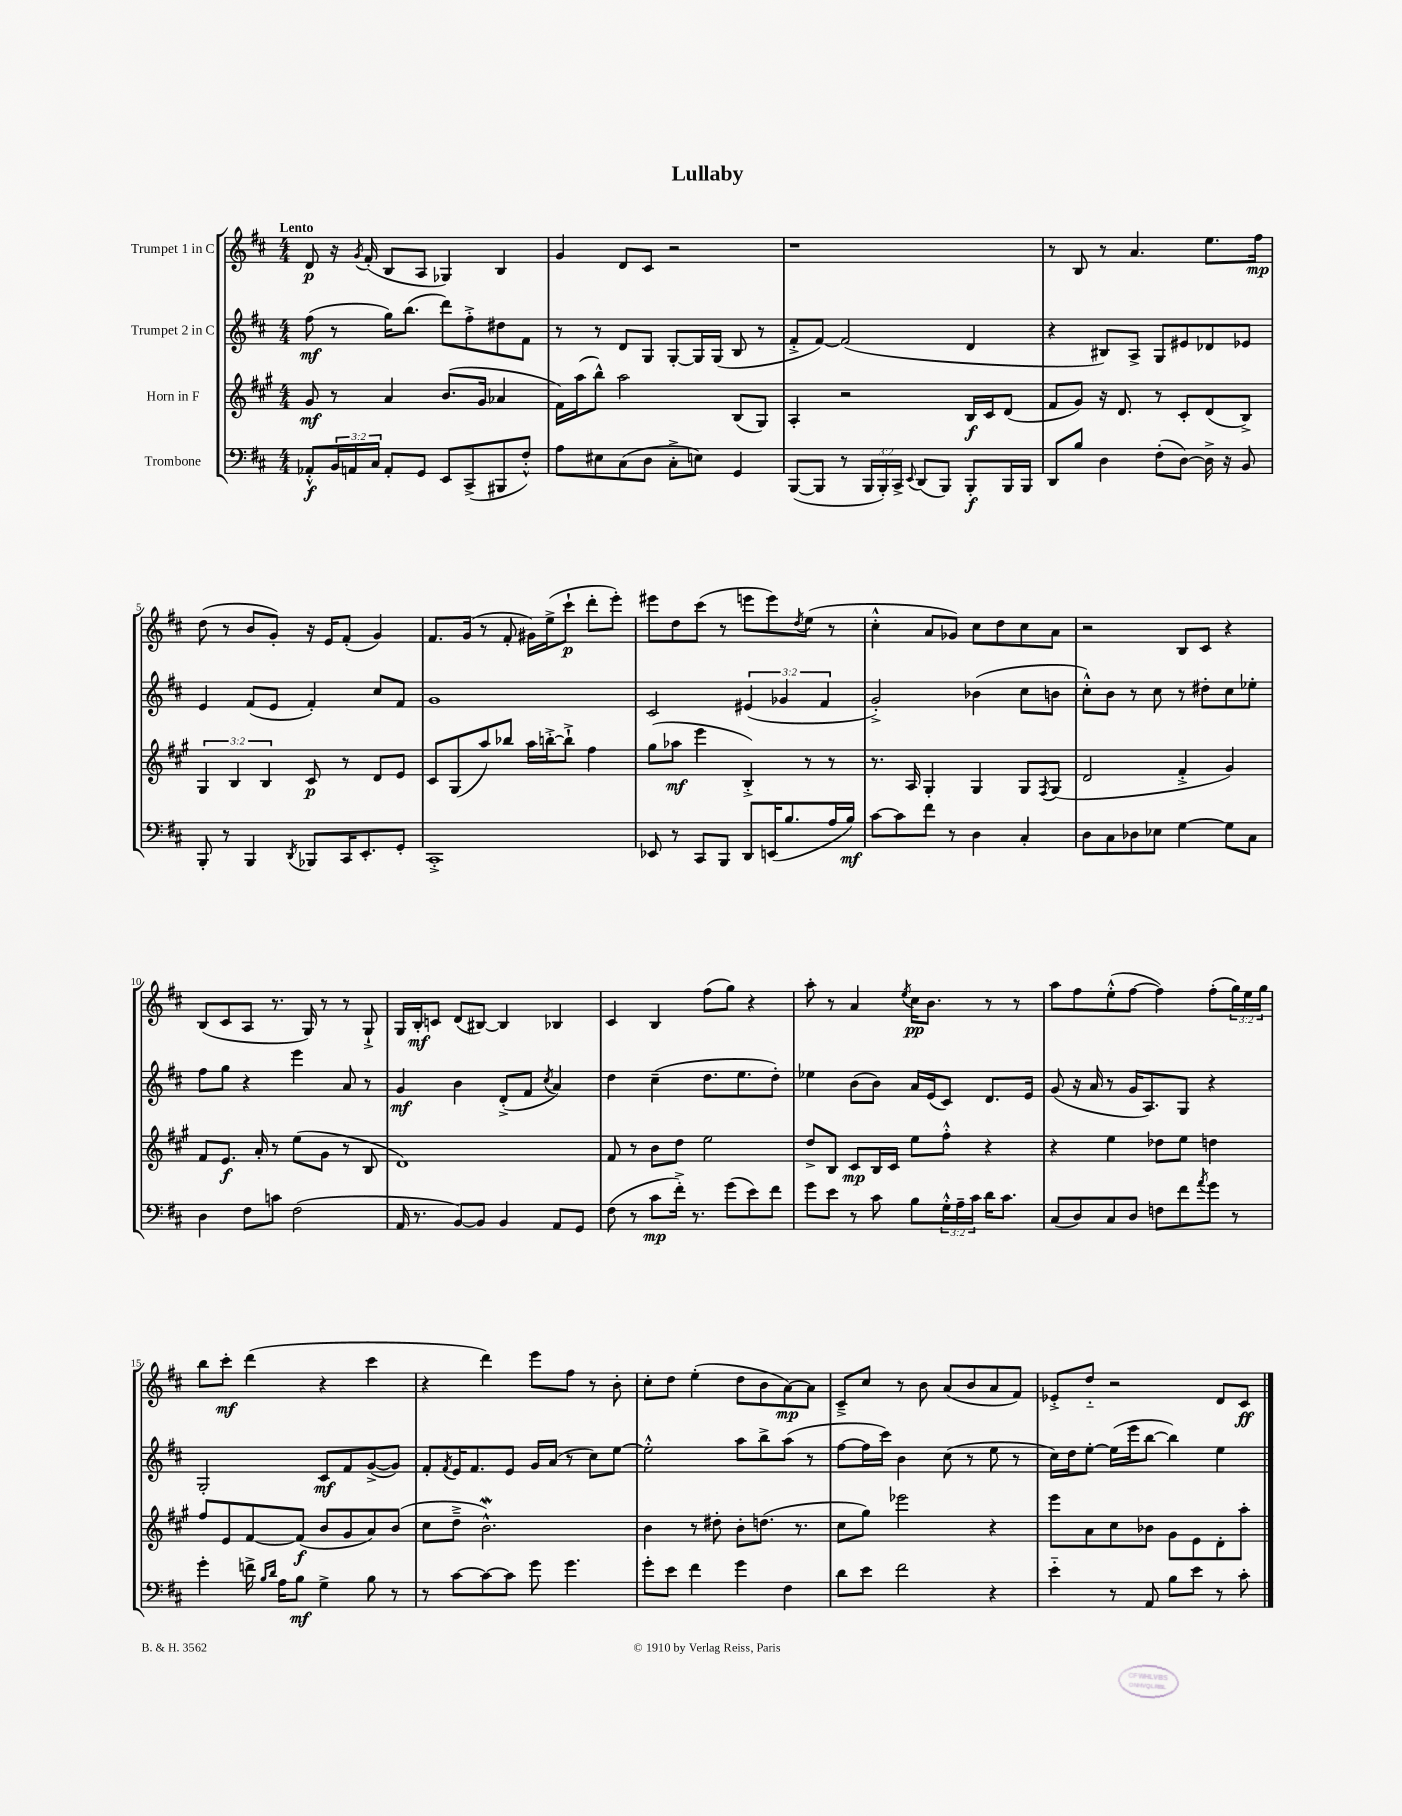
\header { title = "Lullaby" }
<<
\new StaffGroup <<
\new Staff = "s0" \with { instrumentName = "Trumpet 1 in C" } {
    \clef treble \key d \major \numericTimeSignature \time 4/4 \override Staff.TupletNumber.text = #tuplet-number::calc-fraction-text \tempo "Lento"
    d'8\p r16 \acciaccatura { g'8 } fis'16-.( b8 a8 ges4) b4 |
    g'4 d'8 cis'8 r2 |
    r1 |
    r8 b8 r8 a'4. e''8. fis''16\mp |
    d''8( r8 b'8 g'8-.) r16 e'16 fis'8-.( g'4) |
    fis'8. g'16( r8 fis'8-. gis'16) e''16->( cis'''8-!\p d'''8-. e'''8-.) |
    eis'''8 d''8 cis'''8( r8 e'''8 e'''8) \acciaccatura { d''8 } e''8( r8 |
    cis''4-.-^ a'8 ges'8) cis''8 d''8 cis''8 a'8 |
    r2 b8 cis'8 r4 |
    b8( cis'8 a8 r8. g16) r8 r8 g8-!-> |
    g16 b16-.\mf c'8 d'8( bis8~) bis4 bes4 |
    cis'4 b4 fis''8( g''8) r4 |
    a''8-. r8 a'4 \acciaccatura { e''8 } cis''16\pp b'8. r8 r8 |
    a''8 fis''8 e''8-.-^( fis''8~ fis''4) fis''8-.( \tuplet 3/2 { g''16) e''16 g''16 } |
    b''8 cis'''8-.\mf d'''4( r4 cis'''4 |
    r4 d'''4) e'''8 fis''8 r8 b'8-. |
    cis''8-. d''8 e''4-.( d''8 b'8 a'8~\mp) a'8 |
    cis'8---> cis''8 r8 b'8 a'8( b'8 a'8 fis'8) |
    ees'8-.-> d''8-_ r2 d'8 cis'8\ff \bar "|." |
}
\new Staff = "s1" \with { instrumentName = "Trumpet 2 in C" } {
    \clef treble \key d \major \numericTimeSignature \time 4/4 \override Staff.TupletNumber.text = #tuplet-number::calc-fraction-text
    fis''8\mf( r8 g''16) b''8.( d'''8) fis''8-.-> dis''8 fis'8 |
    r8 r8 d'8 g8 g8~-. g16 g16( b8 r8 |
    fis'8-.-> fis'8~) fis'2( d'4 |
    r4 bis8) a8-> g8 eis'8 des'8 ees'8 |
    e'4 fis'8( e'8 fis'4-.) cis''8 fis'8 |
    g'1 |
    cis'2 \tuplet 3/2 { eis'4( ges'4 fis'4 } |
    g'2-.->) bes'4( cis''8 b'8 |
    cis''8-.-^) b'8 r8 cis''8 r8 dis''8-. cis''8 ees''8-. |
    fis''8 g''8 r4 e'''4 a'8 r8 |
    g'4\mf b'4 d'8-.->( fis'8 \acciaccatura { cis''8 } a'4) |
    d''4 cis''4--( d''8. e''8. d''8-.) |
    ees''4 b'8( b'8) a'16 e'16( cis'8) d'8. e'16 |
    g'8( r16 a'16 r8 g'16 a8.) g8 r4 |
    g2-. cis'8\mf fis'8 g'8~->( g'8) |
    fis'8-. \acciaccatura { fis'8 } e'16 fis'8. e'8 g'16 a'16( r8 cis''8) e''8~ |
    e''2-.-^ a''8 b''8-> a''8( r8 |
    fis''8~ fis''16 cis'''16) b'4 cis''8( r8 e''8 r8 |
    cis''16) d''16 e''8~-. e''16( e'''16 b''8~ b''4) e''4 \bar "|." |
}
\new Staff = "s2" \with { instrumentName = "Horn in F" } {
    \clef treble \key a \major \numericTimeSignature \time 4/4 \override Staff.TupletNumber.text = #tuplet-number::calc-fraction-text
    gis'8\mf r8 a'4 b'8.( gis'16 aes'4 |
    fis'16) a''16( b''8-^) a''2 b8( gis8) |
    a4-. r2 b16\f cis'16 d'8( |
    fis'8 gis'8) r16 d'8. r8 cis'8-. d'8( b8->) |
    \tuplet 3/2 { gis4 b4 b4 } cis'8\p r8 d'8 e'8 |
    cis'8 gis8( a''8) bes''8 a''16 b''16~-.-> b''8-!-> fis''4 |
    gis''8( aes''8\mf e'''4 b4-.->) r8 r8 |
    r8. a16 gis4-. gis4 gis8 \acciaccatura { fis8 } gis8( |
    d'2 fis'4-.-> gis'4) |
    fis'8 e'8.\f a'16-. r8 e''8( gis'8 r8 b8 |
    d'1) |
    fis'8 r8 b'8 d''8 e''2 |
    d''8-> b8 cis'8\mp b16 cis'16 e''8 fis''8-.-^ r4 |
    r4 e''4 des''8 e''8 d''4 |
    fis''8 e'8 fis'8~ fis'8\f( b'8 gis'8 a'8) b'8( |
    cis''8 d''8---> b'2.-^\mordent) |
    b'4 r8 dis''8-. b'8-. d''8.( r8. |
    cis''8 gis''8) ees'''2 r4 |
    e'''8 a'8 cis''8 bes'8 gis'8 e'8 d'8-. a''8-. \bar "|." |
}
\new Staff = "s3" \with { instrumentName = "Trombone" } {
    \clef bass \key d \major \numericTimeSignature \time 4/4 \override Staff.TupletNumber.text = #tuplet-number::calc-fraction-text
    aes,8-.-^\f \tuplet 3/2 { b,16 a,16 cis16 } a,8-. g,8 e,8 cis,8->( bis,,8 fis8-.-^) |
    a8 eis8 cis8( d8 cis8-.-> e8) g,4 |
    b,,8~( b,,8 r8 \tuplet 3/2 { b,,16 b,,16-.) cis,16-> } \appoggiatura { e,8 } d,8( b,,8) b,,8-.\f b,,16 b,,16 |
    d,8 b8 d4 fis8-.( d8~) d16-> r16 b,8 |
    b,,8-. r8 b,,4 \acciaccatura { d,8 } bes,,8 cis,16 e,8.-. g,8-. |
    cis,1-.-> |
    ees,8 r8 cis,8 b,,8 d,8 e,16( b8. a16 b16\mf) |
    cis'8~ cis'8 fis'8 r8 d4 cis4-. |
    d8 cis8 des8 ees8 g4~ g8 cis8 |
    d4 fis8 c'8 fis2( |
    a,16 r8. b,8~) b,8 b,4 a,8 g,8 |
    fis8( r8 cis'8\mp fis'16-.->) r8. g'8( e'8) fis'8 |
    g'8 e'8 r8 cis'8 b8 \tuplet 3/2 { g16-.-^ a16-- cis'16 } d'16 cis'8. |
    cis8( d8) cis8 d8 f8 fis'8 \acciaccatura { a'8 } g'8 r8 |
    g'4-. f'16-> \grace { b16 d'16 } a16 b8\mf g4-> b8 r8 |
    r8 cis'8~ cis'8~ cis'8 g'8 g'4. |
    g'8-. e'8 fis'4 g'4 fis4 |
    d'8 e'8 fis'2 r4 |
    e'4-_ r8 a,8 b8 e'8 r8 cis'8-. \bar "|." |
}
>>
>>
